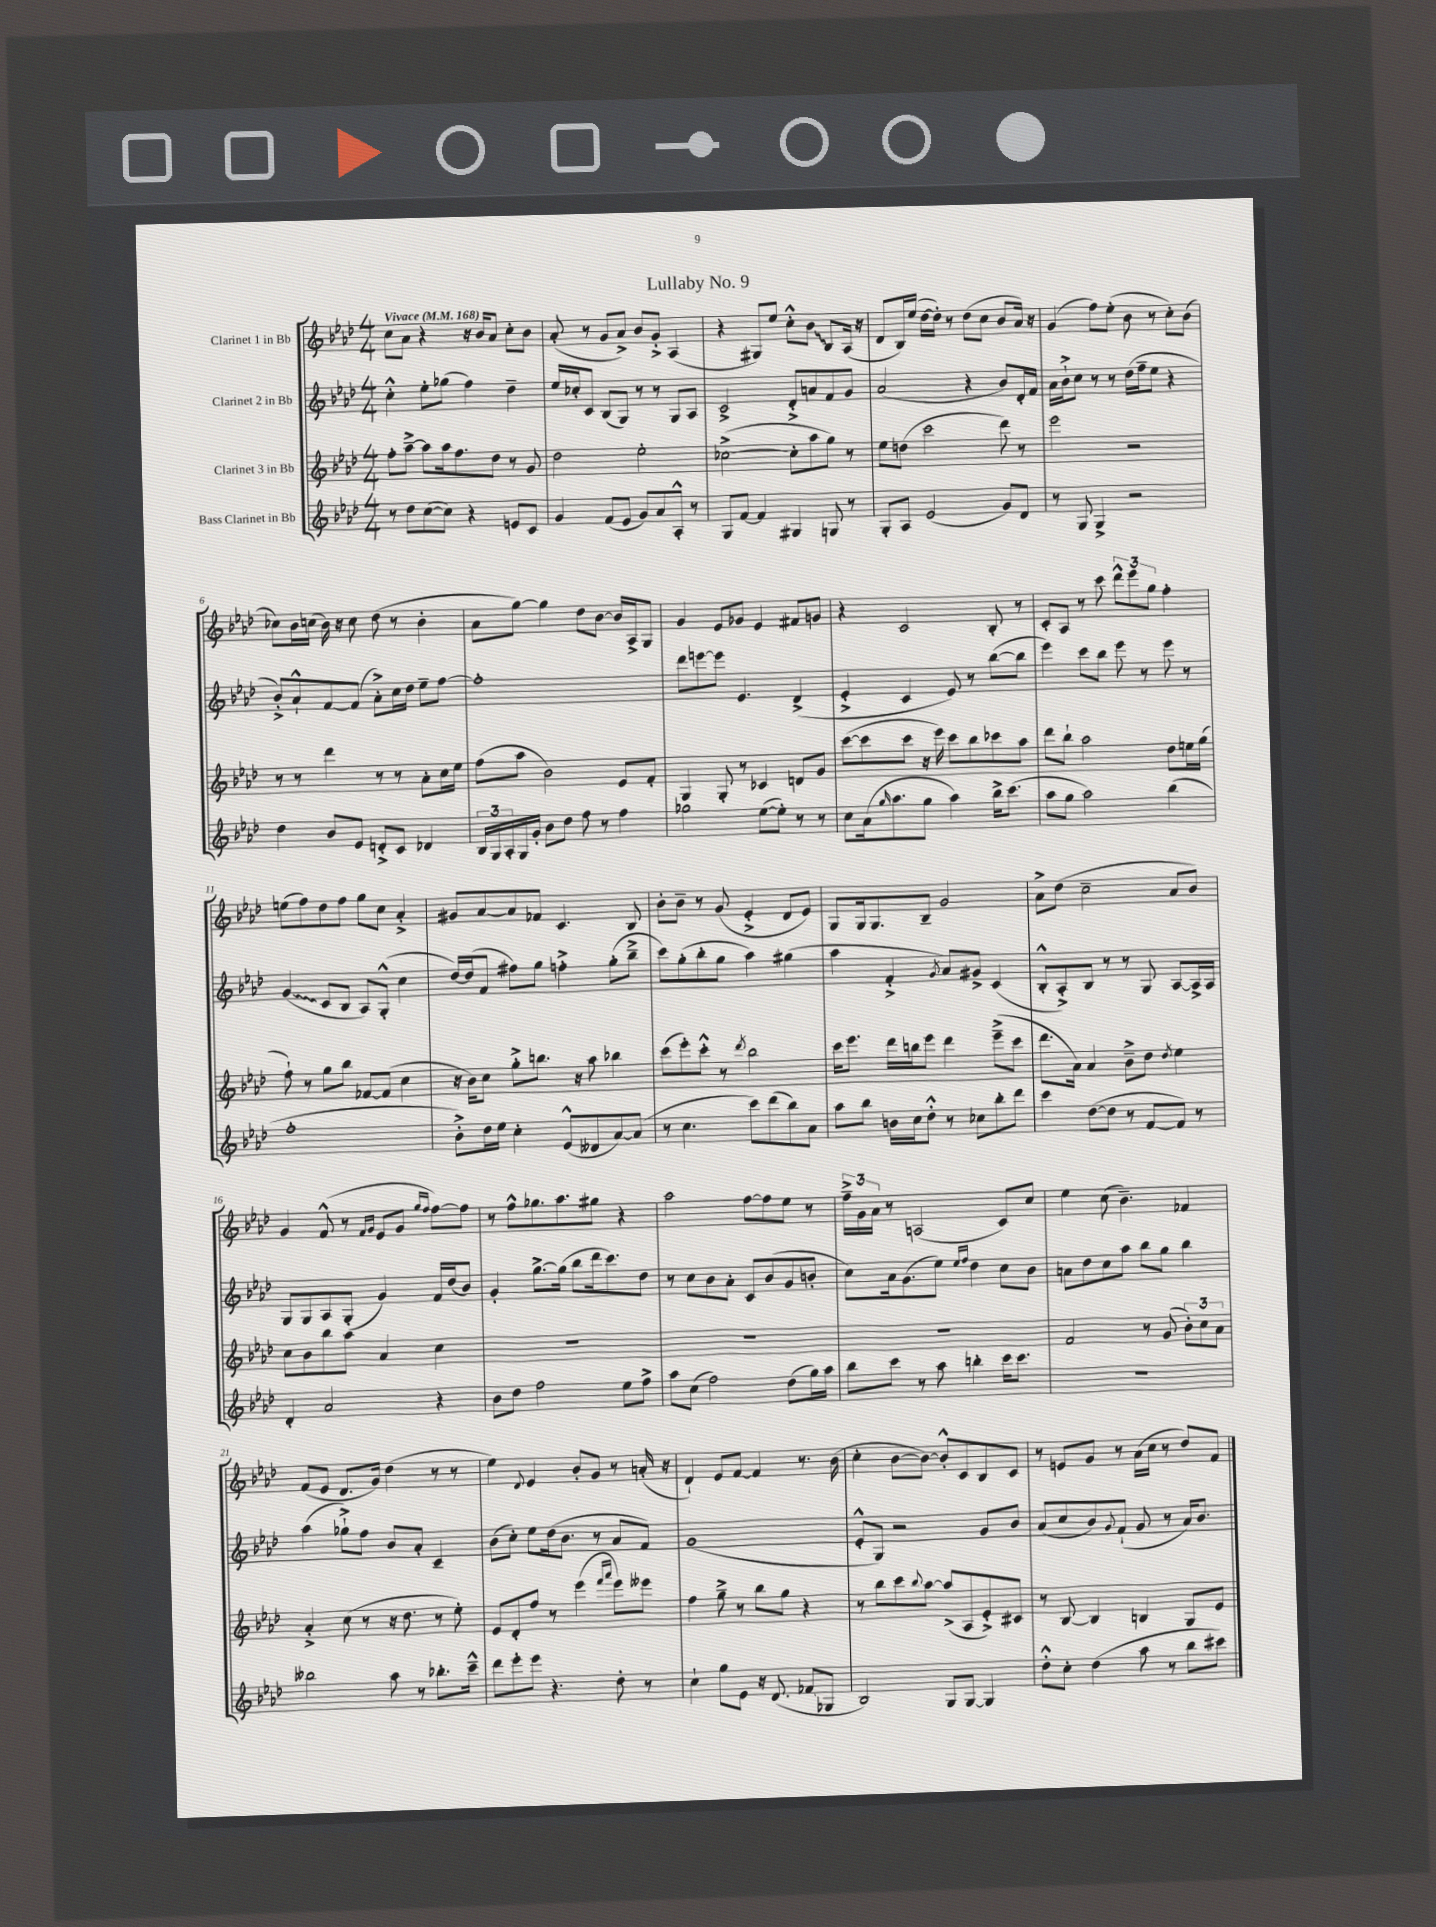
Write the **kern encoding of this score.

**kern	**kern	**kern	**kern
*staff4	*staff3	*staff2	*staff1
*clefG2	*clefG2	*clefG2	*clefG2
*k[b-e-a-d-]	*k[b-e-a-d-]	*k[b-e-a-d-]	*k[b-e-a-d-]
*M4/4	*M4/4	*M4/4	*M4/4
*MM168	*MM168	*MM168	*MM168
8r	8ff'\L	4cc'^^\	8cc\L
8dd-\L	[8aa-~^\J	.	8a-\J
([8cc\	8aa-\]L	8ee-'\L	4r
8cc\]J)	16aa-\k	(8gg-\J	.
.	8.ff\	.	.
4r	.	4ff\)	16r
.	.	.	16b-/LK
.	8dd-\J	.	8a-/J
8e/L	8r	4dd-~\	8cc'\L
8c/J	8g/	.	8b-\J
=	=	=	=
4g/	2dd-\	16ee-/LL	(8a-'/
.	.	16cc-'/J	.
.	.	8c/J	8r
(8f/L	.	(8B-/L	8g/L
8e-/J	.	8G/J)	8a-^/J)
8g/L)	2ee-'\	8r	8b-/L
8a-/	.	8r	8g'^/J
8A-'^^/J	.	8G/L	(4A-/
8r	.	8A-/J	.
=	=	=	=
8G/L	([2cc-^\	2c^/	4r
[8f/J	.	.	.
4f/]	.	.	8G#/L)
.	.	.	8ee-/J
4G#/	8cc-'\]L	8d-'^/L	8cc'^^\L
.	8aa-\	8a/	8b-\J
8G/	8gg\J)	8f/	8B-/L
8r	8r	8g/J	(16A-/Jk
.	.	.	16r
=	=	=	=
8G'/L	8ee-\L	(2a-/	8d-/L
8A-/J	(8dd\J	.	16B-/L)
.	.	.	(16ee-/JJ
(2e-/	2ccc\	.	[16dd-\LL
.	.	.	16dd-'\]JJ)
.	.	.	8r
.	.	4r	(8dd-\L
.	.	.	8cc\J
8g/L)	8ddd-\)	8b-/L)	8b-/L
8d-/J	8r	16d-'/L	16a-/Jk)
.	.	16f/JJ	16r
=	=	=	=
8r	2eee-\	16a-\LL	(4g/
.	.	16b-`^\J	.
8G/	.	8cc\J	.
4G^/	.	8r	8ff\L)
.	.	8r	(8ee-'\J
2r	2r	(16dd-\LL	8b-\
.	.	16ff~\J	.
.	.	8ee-\J	8r
.	.	4r	8cc'\L)
.	.	.	(8b-\J
=	=	=	=
4dd-\	8r	8b-'^/L)	8cc-\L)
.	8r	8a-`^^/	16b-\L
.	.	.	(16cc\JJ
8b-/L	4ddd-\	[8f/	16b-\)
.	.	.	16r
8e-/J	.	(8f/]J	8cc\
8d'^/L	8r	8a-'^\L)	(8dd-\
8c/J	8r	16cc\L	8r
.	.	16dd-\JJ	.
4d-/	8a-'\L	8ee-~\L	4b-'\
.	16cc\L	[8ff\J	.
.	16ee-\JJ	.	.
=	=	=	=
24B-/LL	(8ff\L	1ff']	8a-\L
24G/	.	.	.
24A-'/	.	.	.
16G/	8aa-\J	.	[8gg\J)
16g'/JJ	.	.	.
8b-\L	2b-\)	.	4gg\]
8dd-\J	.	.	.
8ff\	.	.	8dd-\L
8r	.	.	[8b-\J
4ff\	8e-/L	.	16b-/]LL
.	.	.	16A-^/J
.	8f'/J	.	8G/J
=	=	=	=
2gg-\	4G/	8ddd-\L	4g/
.	.	[8eee\	.
.	8G'/	8eee\]J	8e-/L
.	8r	4.e-/	8g-/J
([8ee-\L	4c-/	.	4e-/
8ee-'\]J)	.	.	.
8r	8d/L	(4d-^/	8f#/L
8r	8g/J	.	8g/J
=	=	=	=
8cc\L	([8ccc\L	4e-'^/	4r
(16a-\k	8ccc\]	.	.
16qqgg/	.	.	.
8.aa-\	.	.	.
.	8ccc\J	4c/	2c/
8gg\J	16r	.	.
.	16eee-\)	.	.
4aa-\)	8ccc\L	8e-/)	.
.	8bb-\	8r	.
16bb-^\LK	8ccc-\	([8bb-\L	8B-'/
(8.ccc\J	.	.	.
.	8aa-\J	8bb-\]J	8r
=	=	=	=
8aa-\L	8ddd-\L	4eee-\)	8c'/L
8gg\J	8bb-`\J	.	8A-/J
2aa-\)	2aa-\	8ccc\L	8r
.	.	8bb-\J	8ccc\
.	.	8eee-\	12ddd-^^\L
.	.	.	12eee-\
.	.	8r	.
.	.	.	12gg\J
(4bb-\	8dd-\L	8eee-\	4ff'\
.	16ee\L	8r	.
.	(16gg\JJ	.	.
=	=	=	=
1ff'	8ff`\)	(4g/	(8ee\L
.	8r	.	8ff\)
.	8gg\L	8c/L	8dd-\
.	8bb-\J	8B-/J	8ff\J
.	[8f-/L	8A-/L)	8gg\L
.	(8f-/]J	(8G'^^/J	8cc\J
.	4cc\	4cc\	4a-'^/
=	=	=	=
8b-'^\L)	16r	[16dd-/LL)	8g#/L
.	16b-\LK)	(16dd-/]J	.
16dd-\L	8cc\J	8f/J	[8a-/
16ee-\JJ	.	.	.
4cc'\	8gg'^\L	8ff#\L)	8a-/]
.	8.bb\J	8gg\J	8f-/J
(8e-^^/L	.	4ff'^\	4.c/
.	16r	.	.
8d--/	8aa-\	.	.
[8a-/)	4bb-\	(8gg'\L	.
(8a-/]J	.	8bb-~^\J	8B-/
=	=	=	=
8r	(8ccc\L	8ccc\L)	8b-'\L
4.cc\	8eee-'\)	(8gg'\	8b-~\J
.	8ccc'^^\J	8bb-'\	8r
.	8r	8gg\J	(8g/
.	8qddd-/	.	.
8ccc\L)	2bb-\	4aa-\)	4e-'^/
(8ddd-\	.	.	.
8bb-\)	.	(4gg#\	8d-/L
8a-\J	.	.	8e-/J)
=	=	=	=
8aa-\L	16ccc\LK	4aa-\	8G/L
.	8.eee-\J	.	.
8bb-\J	.	.	16G/k
.	.	.	8.G/
16b\LL	16ddd-\LL	4f'^/	.
16cc\J	16bb\J	.	.
8dd-'^^\J	8eee-\J	.	8B-~/J
.	.	8qg/	.
8r	4ddd-\	8a-/L)	2g/
8cc-\L	.	8g#^/J	.
8bb-'\	(8eee-~^\L	(4c/	.
8ddd-\J	8ccc\J	.	.
=	=	=	=
4ccc\	8.ddd-\L	8B-'^^/L	8a-^\L
.	.	8A-'^/)	(8dd-\J
.	16a-\Jk)	.	.
([8dd-\L	4a-/	8B-/J	2cc~\
8dd-\]J	.	8r	.
8r	8b-~^\L	8r	.
[8f/L	8dd-\J	8G/	.
.	8qdd-/	.	.
8f/]J)	4ee-\	[8A-/L	8a-/L
8r	.	16A-^/]L	8b-/J)
.	.	16A-/JJ	.
=	=	=	=
4d-'/	8cc\L	8G/L	4g/
.	8b-\	8G/	.
2a-/	8bb-\	8A-/	(8f^^/
.	8aa-\J	(8G'/J	8r
.	.	.	16qqf/LL
.	.	.	16qqg/JJ
.	4a-/	4g/)	8e-/L
.	.	.	8g/J
.	.	.	16qqgg/LL
.	.	.	16qqff/JJ
4r	4cc\	16f/LL	[8ff\L)
.	.	(16dd-/J	.
.	.	8b-/J)	8ff\]J
=	=	=	=
8b-\L	1r	4g'/	8r
8dd-\J	.	.	8ff^^\L
2ff\	.	[8.gg^\L	8.gg-\
.	.	(16gg\]Jk	8.aa-\
.	.	8bb-\L	.
.	.	16ddd-\k	8gg#\J
.	.	8.ccc\)	.
8ee-\L	.	.	4r
8ff^\J	.	8dd-\J	.
=	=	=	=
8aa-\L	1r	8r	2aa-\
(8cc\J	.	8cc\L	.
2ff\)	.	8b-\	.
.	.	8a-'\J	.
.	.	8c/L	[8ff\L
.	.	(8b-/	8ff\]
(8dd-\L	.	8g/	8ee-\J
16gg\L)	.	8b'/J	8r
16aa-\JJ	.	.	.
=	=	=	=
8bb-\L	1r	8cc\L)	24ff~^\LL
.	.	.	24g\
.	.	.	24a-\JJ
8ccc\J	.	16a-\k	8r
.	.	(8.g\	.
8r	.	.	(2A/
8aa-\	.	8ee-\J)	.
.	.	16qqee-/LL	.
.	.	16qqff/JJ	.
4bb'\	.	4dd-\	.
16ccc\LK	.	8cc\L	8c/L)
8.ccc\J	.	.	.
.	.	8b-\J	8cc/J
=	=	=	=
1r	2f/	8a\L	4ee-\
.	.	8dd-\	.
.	.	8cc\	(8cc\
.	.	8aa-\J	4.b-~\)
.	8r	8bb-\L	.
.	(8g/	8gg\J	.
.	12b-'\L)	4bb-\	4f-/
.	12cc\	.	.
.	12a-\J	.	.
=	=	=	=
2bb--\	4a-'^/	(4aa-\	(8f/L
.	.	.	8e-/J
.	(8cc\	8gg-`^\L)	8.d-/L
.	8r	8ff\J	.
.	.	.	16g/Jk)
8aa-\	16r	8b-/L	(4dd-\
.	8.dd-\	.	.
8r	.	8a-'/J	.
8.bb-'\L	8r	4c~/	8r
.	8ee-'\)	.	8r
16ccc~^^\Jk	.	.	.
=	=	=	=
8ddd-\L	8e-/L	(8b-\L	4ee-\)
8eee-'\	8d-'/	8cc'\J)	.
.	.	.	8qqd-/
8eee-\J	8ff/J	8ee-\L	4e-/
4.r	8r	(16dd-\k	.
.	.	8.b-\J	.
.	(4eee-\	.	8b-'/L
.	.	8r	8g/J
.	16qqfff/LL	.	.
.	16qqaaa-/JJ	.	.
8dd-'\	8eee-\L)	8a-/L	8r
8r	8eee--\J	8f/J)	(16a'/
.	.	.	16r
=	=	=	=
4cc`\	4ff\	(1g	4d-`/)
8gg\L	8gg~^\	.	8e-/L
8e-\J	8r	.	[8f/J
16r	8bb-\L	.	4f/]
(8.d-/	.	.	.
.	8gg\J	.	.
8f-/L	4r	.	8.r
8G-/J	.	.	.
.	.	.	(16b-\
=	=	=	=
2B-/)	8r	8e-'^^/L	4cc'\
.	8bb-\L	8G/J)	.
.	8ccc\	2r	[8b-\L
.	8qqbb-/	.	.
.	[8aa-\J	.	8b-\_J)
8G/L	(8aa-^/]L	.	8b-'^^/]L
[8G/J	8A-/	.	8c/
4G/]	8e-'^/)	8g/L	8B-/
.	8c#/J	8b-/J	8c/J
=	=	=	=
8dd-'^^\L	8r	(8a-/L	8r
8cc'\J	[8B-/	8cc/	8e/L
(4dd-\	4B-/]	8b-/)	8g/J
.	.	8qqg/	.
.	.	(8f`/J	8r
8aa-\	4B/	8g/	(16a-\LL
.	.	.	16cc\JJ
8r	.	8r	8r
8bb-\L	8G/L	16a-/LK)	8dd-/L)
.	.	8.b-/J	.
8ccc#\J)	8e-/J	.	8f/J
==	==	==	==
*-	*-	*-	*-
